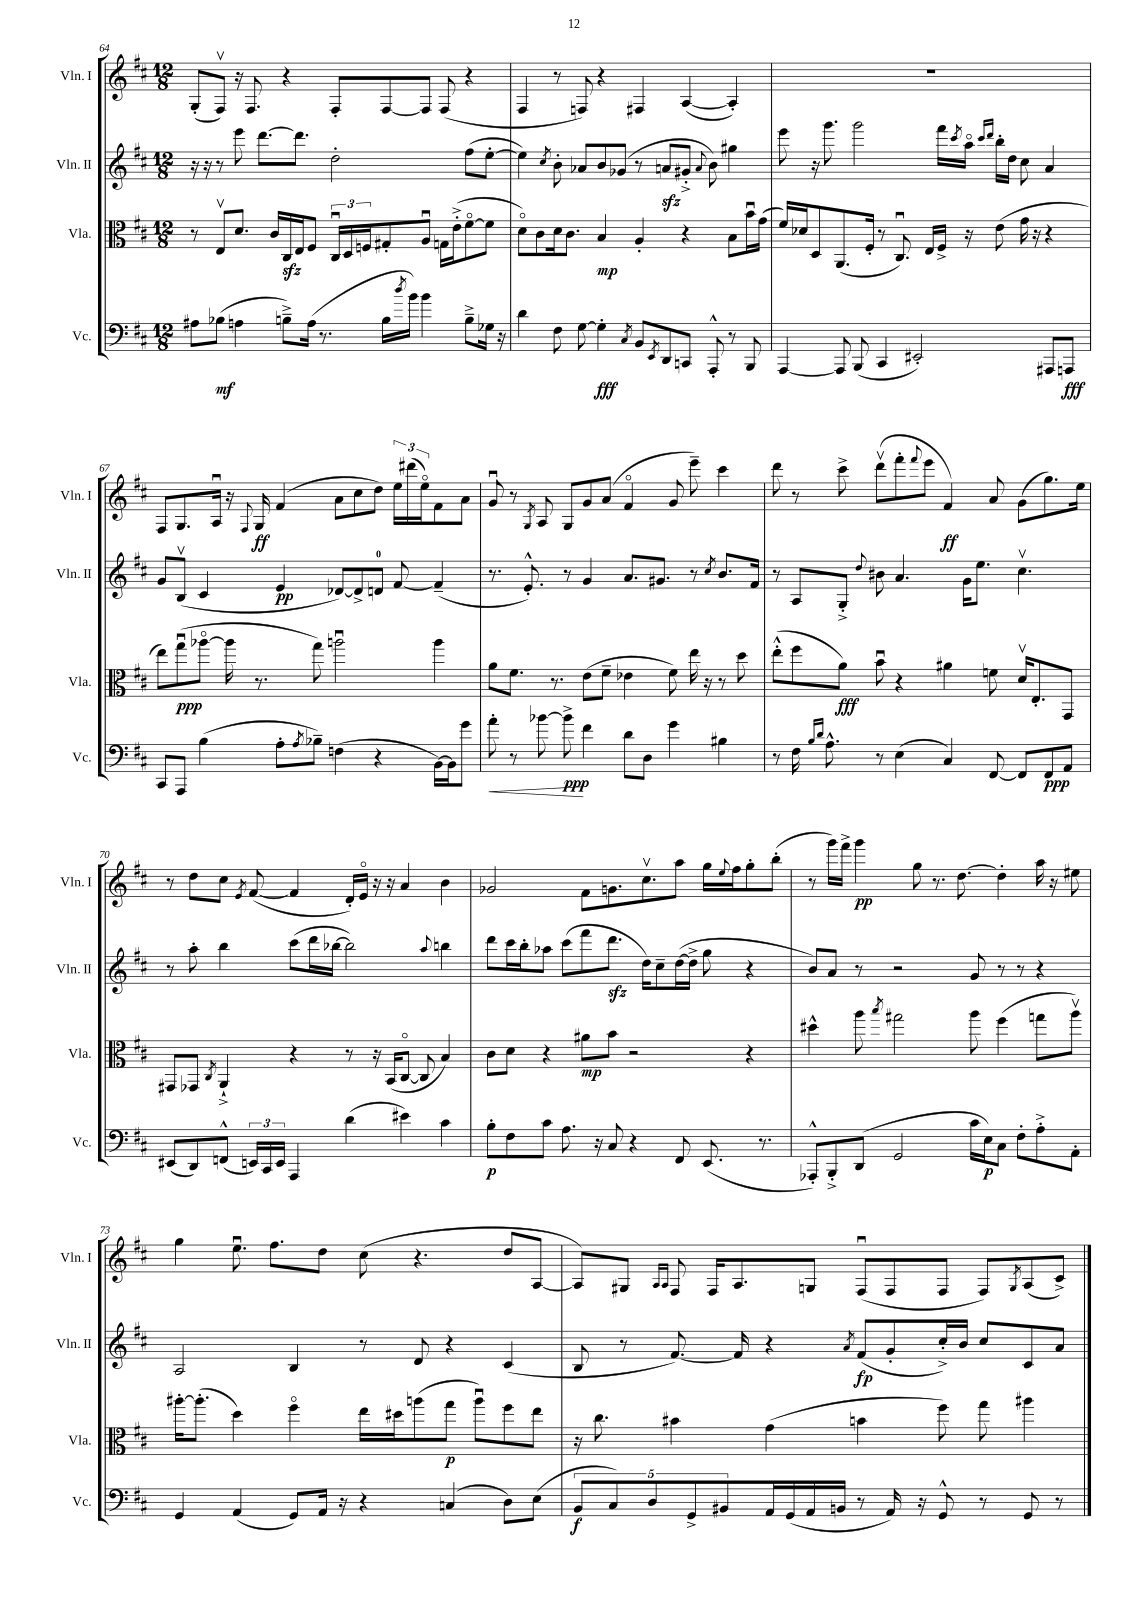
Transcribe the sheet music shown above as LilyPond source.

<<
\new StaffGroup <<
\new Staff = "s0" \with { instrumentName = "Vln. I" shortInstrumentName = "Vln. I" } {
    \clef treble \key d \major \numericTimeSignature \time 12/8
    g8-.( fis8\upbow) r16 fis8. r4 fis8-. fis8~ fis8 fis8( r4 |
    fis4 r8 f8) r4 fis4 a4~( a4-.) |
    R1. |
    fis8 g8. a16\downbow r16 \appoggiatura { fis8 } g16\ff fis'4( a'8 cis''8 d''8) \tuplet 3/2 { e''16 dis'''16( e''16\flageolet) } fis'8 a'8 |
    g'8\downbow r8 \acciaccatura { g8 } a8 g8 g'8 a'8( fis'4\flageolet g'8 e'''8--) cis'''4 |
    d'''8 r8 cis'''8-> d'''8\upbow( fis'''8-. \appoggiatura { fis'''8 } e'''8 fis'4\ff) a'8 g'8( g''8.) e''16 |
    r8 d''8 cis''8 \acciaccatura { e'8 } fis'8~( fis'4 d'16-.) e'16\flageolet r16 r16 a'4 b'4 |
    ges'2 fis'8 g'8. cis''8.\upbow a''8 g''16 \appoggiatura { e''8 } fis''16 g''8-. b''8-.( |
    r8 g'''16) fis'''16-> g'''4\pp g''8 r8. d''8.~ d''4-. a''16 r16 eis''8 |
    g''4 e''8.\downbow fis''8. d''8 cis''8( r4. d''8 a8~ |
    a8) gis8 \grace { a16 a16 } fis8 fis16 a8. g8 fis8\downbow( fis8 fis8 fis8) \acciaccatura { g8 } a8( cis'8->) \bar "|." |
}
\new Staff = "s1" \with { instrumentName = "Vln. II" shortInstrumentName = "Vln. II" } {
    \clef treble \key d \major \numericTimeSignature \time 12/8
    r16 r16 r8 e'''8 d'''8.~ d'''8. d''2-. fis''8( e''8~-. |
    e''4) \acciaccatura { cis''8 } b'8-. aes'8 b'8 ges'8( r8 a'8\sfz gis'8-.-> \appoggiatura { a'8 } b'8) gis''4 |
    e'''8 r16 g'''8. g'''2 fis'''16 \acciaccatura { cis'''8 } a''16\flageolet \grace { cis'''16 d'''16 } b''16-. d''16 cis''8 a'4 |
    g'8 b8\upbow( cis'4 e'4\pp des'8~) des'8-> d'8-0 fis'8~ fis'4--( |
    r8. e'8.-.-^) r8 g'4 a'8. gis'8. r8 \acciaccatura { cis''8 } b'8. fis'16 |
    r8 a8 g8-.-> \appoggiatura { d''8 } bis'8 a'4. g'16 e''8. cis''4.\upbow |
    r8 a''8-. b''4 cis'''8( d'''16 bes''16~ bes''2) \appoggiatura { a''8 } b''4 |
    d'''8 cis'''16 b''16-. aes''8 cis'''8( fis'''8 d'''8.\sfz d''16) cis''8-- d''16~( d''16-> g''8 r4 |
    b'8) a'8 r8 r2 g'8 r8 r8 r4 |
    a2 b4 r8 d'8 r4 cis'4( |
    b8 r8 fis'8.~) fis'16 r4 \acciaccatura { a'8 } fis'8\fp( g'8-. cis''16-.->) b'16 cis''8 cis'8 a'8 \bar "|." |
}
\new Staff = "s2" \with { instrumentName = "Vla." shortInstrumentName = "Vla." } {
    \clef alto \key d \major \numericTimeSignature \time 12/8
    r8 e8\upbow d'8. cis'16 cis16\sfz e16 fis8 \tuplet 3/2 { cis16\downbow d16 f16 } gis8-. a8\downbow g16 e'16-.->( fis'8~\flageolet fis'8 |
    d'8\flageolet) cis'8 d'16 cis'8. b4\mp a4-. r4 b8 b'16\downbow g'16( |
    fis'16) des'16 d8 a,8.( fis16-. r8 cis8.\downbow) e16 fis16-> r16 e'8( g'16 r16 r4 |
    e''8) g''8\downbow\ppp( aes''8~\flageolet aes''16 r8. g''8) a''2\downbow a''4 |
    a'8 fis'8. r8. e'8( fis'8-- ees'4 fis'8) e''16 r16 r8 d''8 |
    e''8-.-^( fis''8 a'8\fff) b'8\downbow r4 ais'4 f'8 d'16\upbow e8.-. g,8 |
    gis,8 ges,8 \acciaccatura { cis8 } a,4-!-> r4 r8 r16 b,16( cis8~\flageolet cis8 b4) |
    cis'8 d'8 r4 ais'8\mp b'8 r2 r4 |
    dis''4-^ a''8 \acciaccatura { b''8 } gis''2 a''8 fis''4( g''8 a''8\upbow) |
    ais''16~-. ais''8.-.( d''4) fis''4\flageolet e''16 dis''16 a''8( g''8\p a''8\downbow) fis''8 e''8 |
    r16 cis''8. bis'4 g'4( b'4 fis''8) g''8 ais''4 \bar "|." |
}
\new Staff = "s3" \with { instrumentName = "Vc." shortInstrumentName = "Vc." } {
    \clef bass \key d \major \numericTimeSignature \time 12/8
    ais8 bes8\mf( a4 b8--->) a16( r8. b16 \acciaccatura { d''8 } b'16) b'4 b8---> ges16 r16 |
    d'4 fis8 g8~ g4-.\fff \acciaccatura { cis8 } b,8 \acciaccatura { e,8 } d,8 c,8 a,,8-.-^ r8 b,,8 |
    a,,4~ a,,8 b,,8( cis,4 eis,2-.) ais,,8 a,,8\fff |
    cis,8 a,,8 b4( a8-. \acciaccatura { a8 } bes8--) f4( r4 b,16~) b,16 g'8 |
    a'8-.\< r8 bes'8~ bes'8->\ppp\! fis'4 d'8 d8 g'4 bis4 |
    r8 fis16 \grace { b16 d'16 } a8.-^ r8 e4( cis4) fis,8~ fis,8 fis,8\ppp a,8 |
    eis,8( d,8) f,8-^( \tuplet 3/2 { e,16) cis,16 e,16 } a,,4 d'4( eis'4) cis'4 |
    b8-.\p fis8 cis'8 a8. r16 cis8 r4 fis,8 e,8.( r8. |
    aes,,8-.-^) b,,8-.-> d,8( g,2 cis'16 e16\p) cis8 fis8-. a8-.-> a,8-. |
    g,4 a,4( g,8) a,16 r16 r4 c4( d8) e8( |
    \tuplet 5/4 { b,8\f cis8) d8 g,8-> bis,8 } a,16 g,16( a,16 b,16 r8 a,16) r16 g,8-^ r8 g,8 r8 \bar "|." |
}
>>
>>
\layout { \context { \Score currentBarNumber = #64 } }
